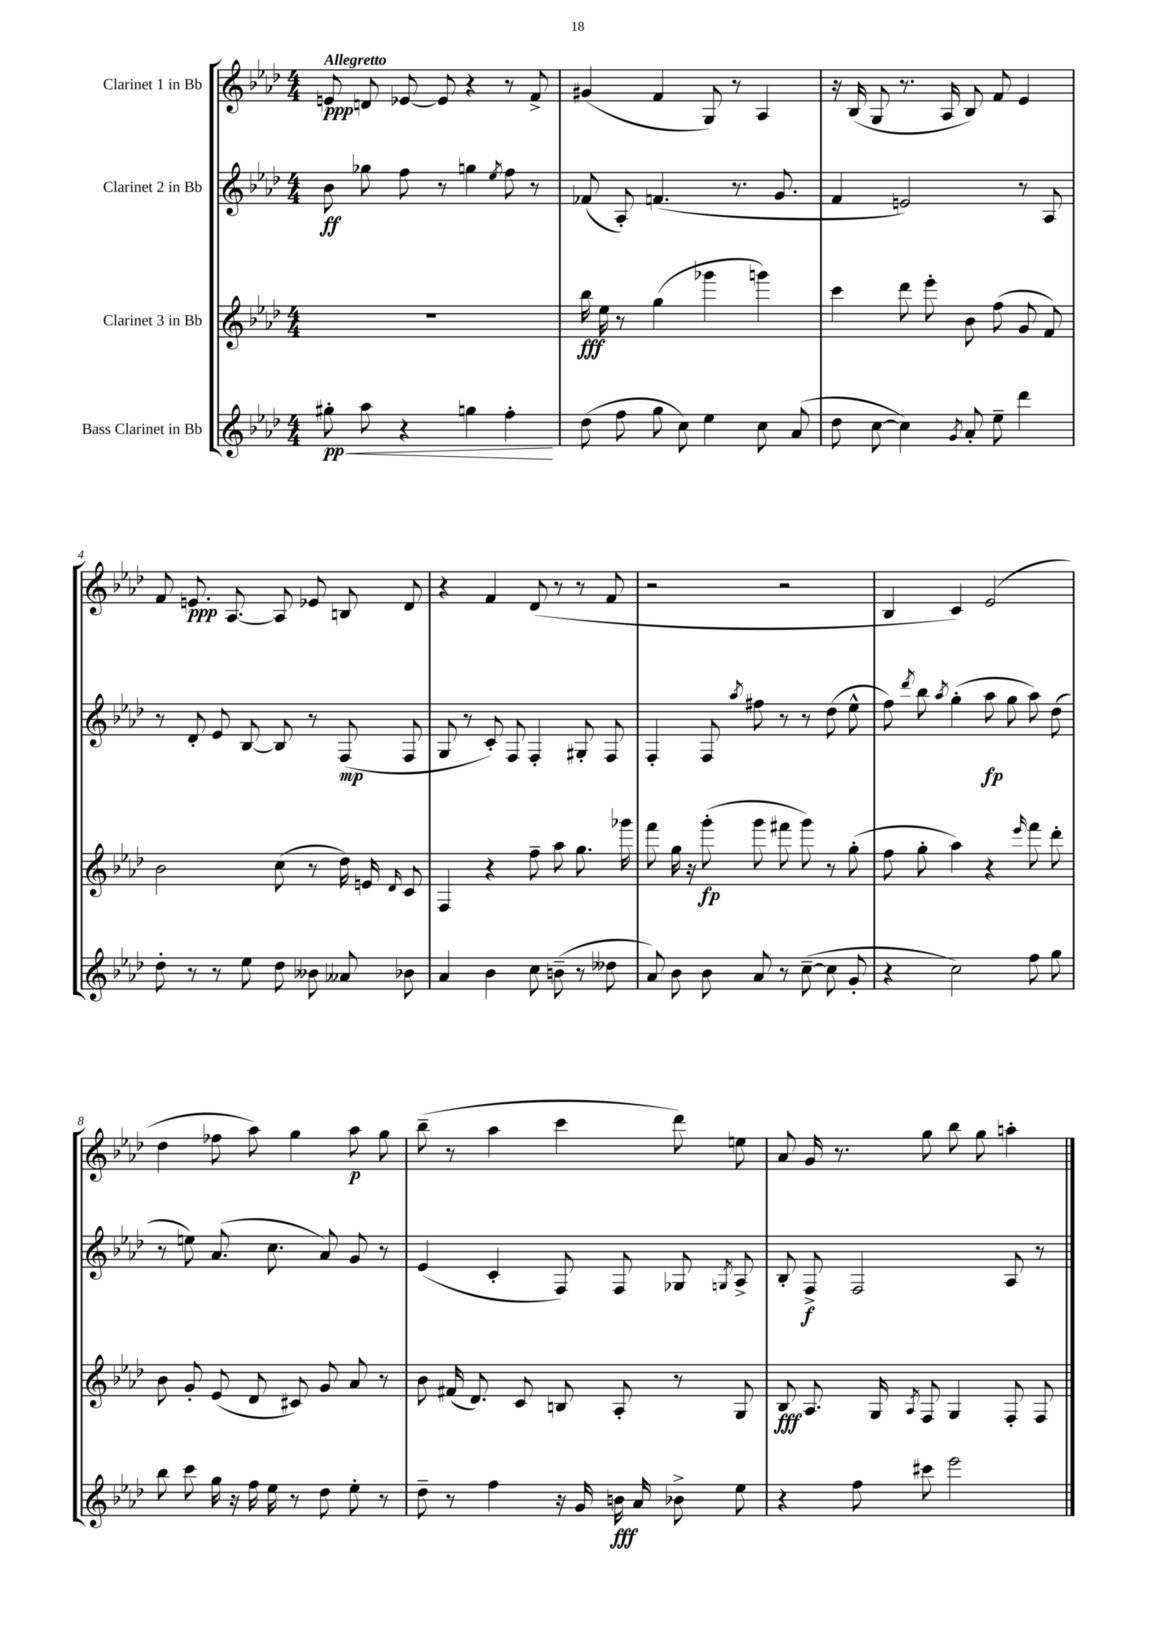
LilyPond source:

<<
\new StaffGroup <<
\new Staff = "s0" \with { instrumentName = "Clarinet 1 in Bb" } {
    \clef treble \key aes \major \numericTimeSignature \time 4/4 \tempo "Allegretto"
    \autoBeamOff e'8\ppp d'8 ees'8~ ees'8 r4 r8 f'8-> |
    gis'4( f'4 g8) r8 aes4 |
    r16 bes16( g8 r8. aes16 bes8) f'8 ees'4 |
    f'8 e'8.\ppp aes8.~ aes8 ees'8 b8 des'8 |
    r4 f'4 des'8( r8 r8 f'8 |
    r2 r2 |
    bes4 c'4) ees'2( |
    des''4 fes''8 aes''8) g''4 aes''8\p g''8 |
    bes''8--( r8 aes''4 c'''4 des'''8) e''8 |
    aes'8 g'16 r8. g''8 bes''8 g''8 a''4-. \bar "|." |
}
\new Staff = "s1" \with { instrumentName = "Clarinet 2 in Bb" } {
    \clef treble \key aes \major \numericTimeSignature \time 4/4
    \autoBeamOff bes'8\ff ges''8 f''8 r8 g''4 \acciaccatura { ees''8 } f''8 r8 |
    fes'8( aes8-.) f'4.( r8. g'8. |
    f'4 e'2) r8 aes8 |
    r8 des'8-. ees'8 bes8~ bes8 r8 f8\mp( f8 |
    g8 r8 c'8-.) f8 f4-. gis8-. f8 |
    f4-. f8 \acciaccatura { aes''8 } fis''8 r8 r8 des''8( ees''8-^ |
    f''8) \acciaccatura { des'''8 } bes''8 \acciaccatura { aes''8 } g''4-.( aes''8\fp g''8 aes''8) des''8( |
    r8 e''8) aes'8.( c''8. aes'8) g'8 r8 |
    ees'4( c'4-. f8) f8 ges8 \acciaccatura { g8 } aes8-> |
    bes8-. f8->\f f2 aes8 r8 \bar "|." |
}
\new Staff = "s2" \with { instrumentName = "Clarinet 3 in Bb" } {
    \clef treble \key aes \major \numericTimeSignature \time 4/4
    \autoBeamOff R1 |
    bes''16\fff ees''16 r8 g''4( ges'''4 g'''4) |
    c'''4 des'''8 ees'''8-. bes'8 f''8( g'8 f'8) |
    bes'2 c''8( r8 des''16) e'16 \grace { des'16 } c'8 |
    f4 r4 f''8-- aes''8 g''8. ges'''16 |
    f'''8 g''16 r16 g'''8-.\fp( g'''8 fis'''8 g'''8) r8 g''8-.( |
    f''8 g''8-. aes''4) r4 \grace { ees'''16 } f'''8 des'''8-. |
    bes'8 g'8-. ees'8( des'8 cis'8) g'8 aes'8 r8 |
    bes'8 fis'16( des'8.) c'8 b8 aes8-. r8 g8 |
    bes8\fff aes8. g16 \acciaccatura { aes8 } f8 g4 f8-. f8 \bar "|." |
}
\new Staff = "s3" \with { instrumentName = "Bass Clarinet in Bb" } {
    \clef treble \key aes \major \numericTimeSignature \time 4/4
    \autoBeamOff gis''8-.\pp\< aes''8 r4 g''4 f''4-.\! |
    des''8( f''8 g''8 c''8) ees''4 c''8 aes'8( |
    des''8 c''8~ c''4) \acciaccatura { g'8 } aes'8-. ees''8-- des'''4 |
    des''8-. r8 r8 ees''8 des''8 beses'8 aeses'8 bes'8 |
    aes'4 bes'4 c''8 b'8--( r8 deses''8 |
    aes'8) bes'8 bes'8 aes'8 r8 c''8~--( c''8 g'8-. |
    r4 c''2) f''8 g''8 |
    bes''8 c'''8 g''16 r16 f''16 ees''16 r8 des''8 ees''8-. r8 |
    des''8-- r8 f''4 r16 g'16 b'16\fff aes'16 bes'8-> ees''8 |
    r4 f''8 cis'''8 ees'''2 \bar "|." |
}
>>
>>
